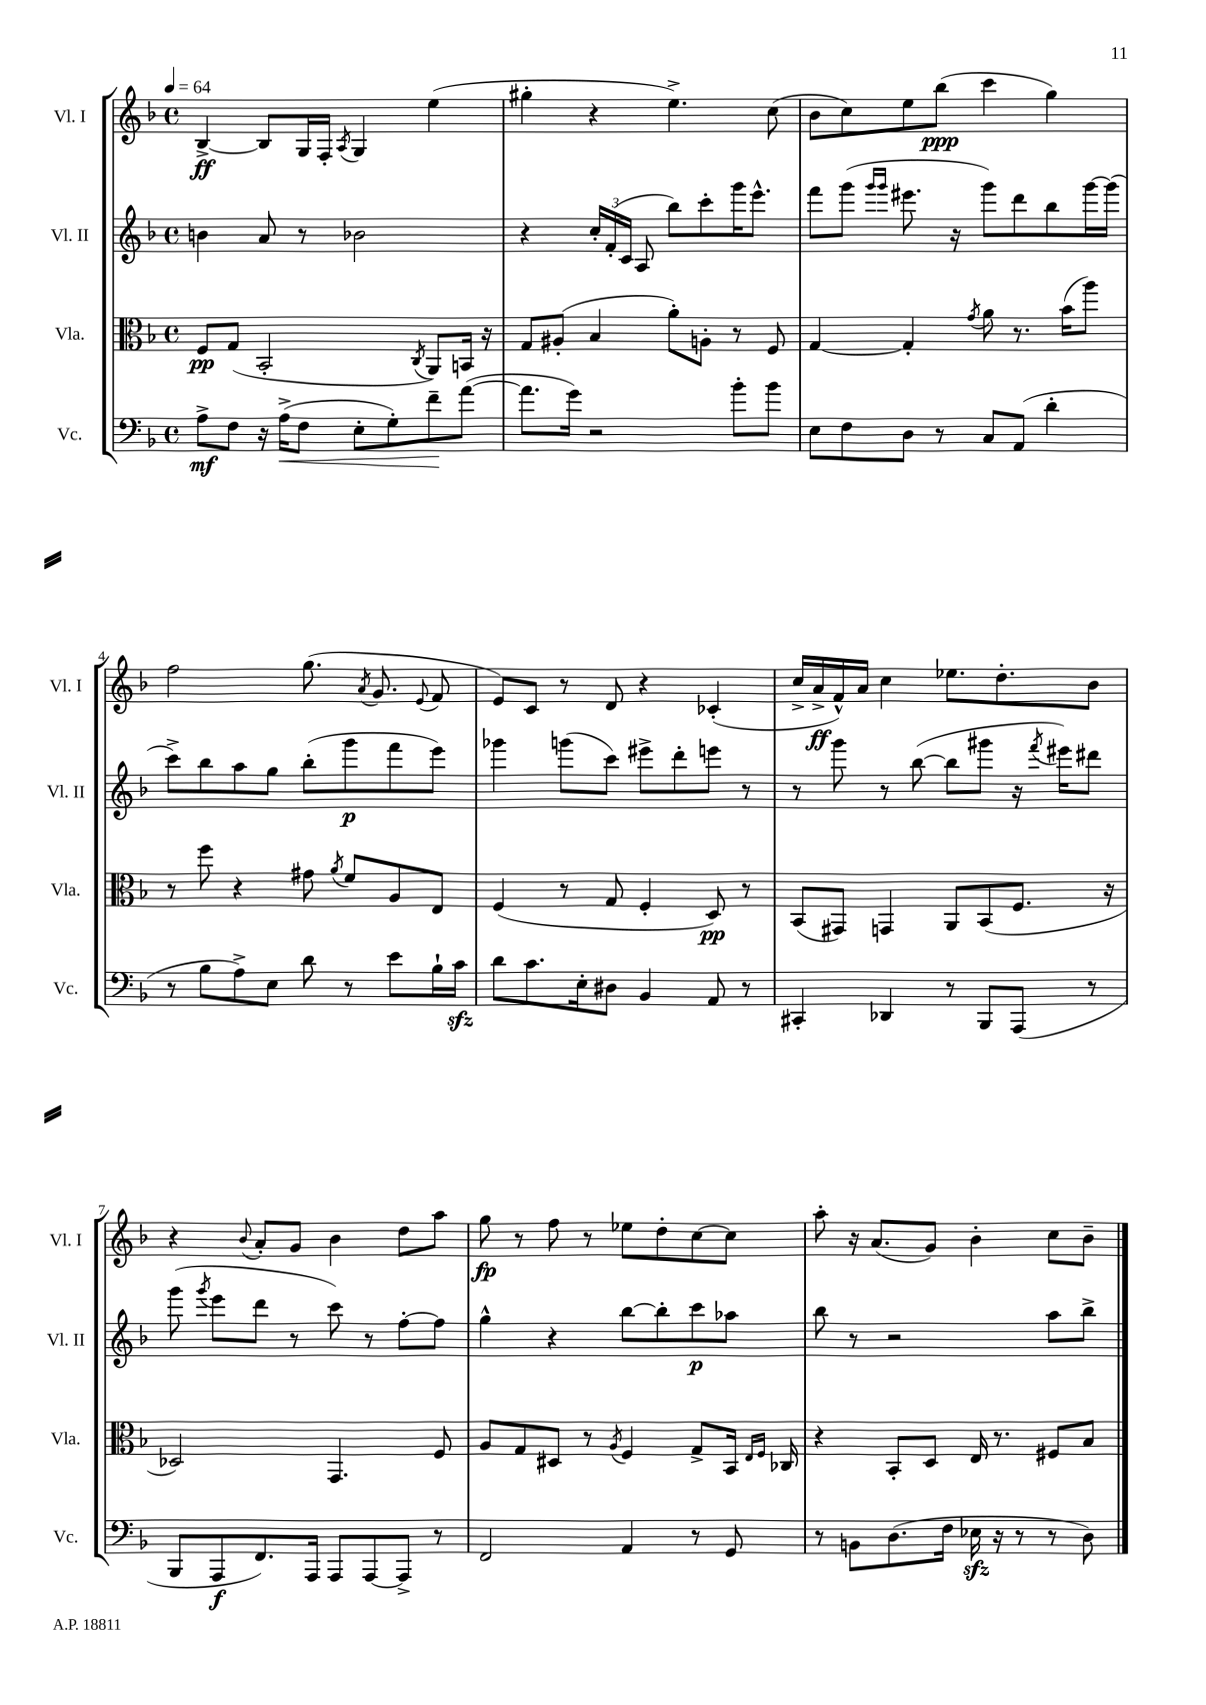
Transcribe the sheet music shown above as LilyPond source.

<<
\new StaffGroup <<
\new Staff = "s0" \with { instrumentName = "Vl. I" shortInstrumentName = "Vl. I" } {
    \clef treble \key f \major \defaultTimeSignature \time 4/4 \tempo 4 = 64
    \autoBeamOff bes4~->\ff bes8[ g16 f16]-. \acciaccatura { a8 } g4 e''4( |
    gis''4-. r4 e''4.->) c''8( |
    bes'8[ c''8) e''8 bes''8]\ppp( c'''4 g''4) |
    f''2 g''8.( \acciaccatura { a'8 } g'8. \appoggiatura { e'8 } f'8 |
    e'8[) c'8] r8 d'8 r4 ces'4-.( |
    c''16[-> a'16->\ff f'16-^) a'16] c''4 ees''8.[ d''8.-. bes'8] |
    r4 \appoggiatura { bes'8 } a'8[-. g'8] bes'4 d''8[ a''8] |
    g''8\fp r8 f''8 r8 ees''8[ d''8-. c''8~ c''8] |
    a''8-. r16 a'8.[( g'8]) bes'4-. c''8[ bes'8]-- \bar "|." |
}
\new Staff = "s1" \with { instrumentName = "Vl. II" shortInstrumentName = "Vl. II" } {
    \clef treble \key f \major \defaultTimeSignature \time 4/4
    \autoBeamOff b'4 a'8 r8 bes'2 |
    r4 \tuplet 3/2 { c''16[-. f'16-.( c'16] } a8 bes''8[) c'''8-. g'''16 e'''8.]-^ |
    f'''8[ g'''8]( \grace { g'''16[ g'''16] } eis'''8. r16 g'''8[) d'''8 bes''8 g'''16~ g'''16]( |
    c'''8[->) bes''8 a''8 g''8] bes''8[-.( g'''8\p f'''8 e'''8]) |
    ges'''4 g'''8[( c'''8]) eis'''8[-> d'''8-. e'''8] r8 |
    r8 g'''8 r8 bes''8~( bes''8[ gis'''8] r16 \acciaccatura { f'''8 } eis'''16[) dis'''8] |
    g'''8( \acciaccatura { g'''8 } e'''8[ d'''8] r8 c'''8) r8 f''8[~-. f''8] |
    g''4-^ r4 bes''8[~ bes''8-. c'''8\p aes''8] |
    bes''8 r8 r2 a''8[ bes''8]-> \bar "|." |
}
\new Staff = "s2" \with { instrumentName = "Vla." shortInstrumentName = "Vla." } {
    \clef alto \key f \major \defaultTimeSignature \time 4/4
    \autoBeamOff f8[\pp g8]( bes,2-. \acciaccatura { c8 } a,8[) b,16] r16 |
    g8[ ais8]-.( bes4 a'8[-.) a8]-. r8 f8 |
    g4~ g4-. \acciaccatura { g'8 } a'8 r8. bes'16[( a''8]) |
    r8 f''8 r4 gis'8 \acciaccatura { a'8 } f'8[ a8 e8] |
    f4( r8 g8 f4-. d8\pp) r8 |
    bes,8[( gis,8]) g,4 a,8[ bes,8( f8.] r16 |
    des2) g,4. f8 |
    a8[ g8 dis8] r8 \acciaccatura { a8 } f4 g8[-> bes,16] \grace { e16[ f16] } ces16 |
    r4 bes,8[-. d8] e16 r8. fis8[ bes8] \bar "|." |
}
\new Staff = "s3" \with { instrumentName = "Vc." shortInstrumentName = "Vc." } {
    \clef bass \key f \major \defaultTimeSignature \time 4/4
    \autoBeamOff a8[->\mf f8] r16 a16[->\<( f8] e8[-. g8-.) f'8--\! a'8]~( |
    a'8.[ g'16]) r2 bes'8[-. bes'8] |
    e8[ f8 d8] r8 c8[ a,8]( d'4-. |
    r8 bes8[ a8->) e8] d'8 r8 e'8[ bes16-! c'16]\sfz |
    d'8[ c'8. e16-. dis8] bes,4 a,8 r8 |
    cis,4-. des,4 r8 bes,,8[ a,,8]( r8 |
    bes,,8[ a,,8\f f,8.) a,,16] a,,8[ a,,8~ a,,8]-> r8 |
    f,2 a,4 r8 g,8 |
    r8 b,8[ d8.( f16] ees16\sfz r16 r8 r8 d8) \bar "|." |
}
>>
>>
